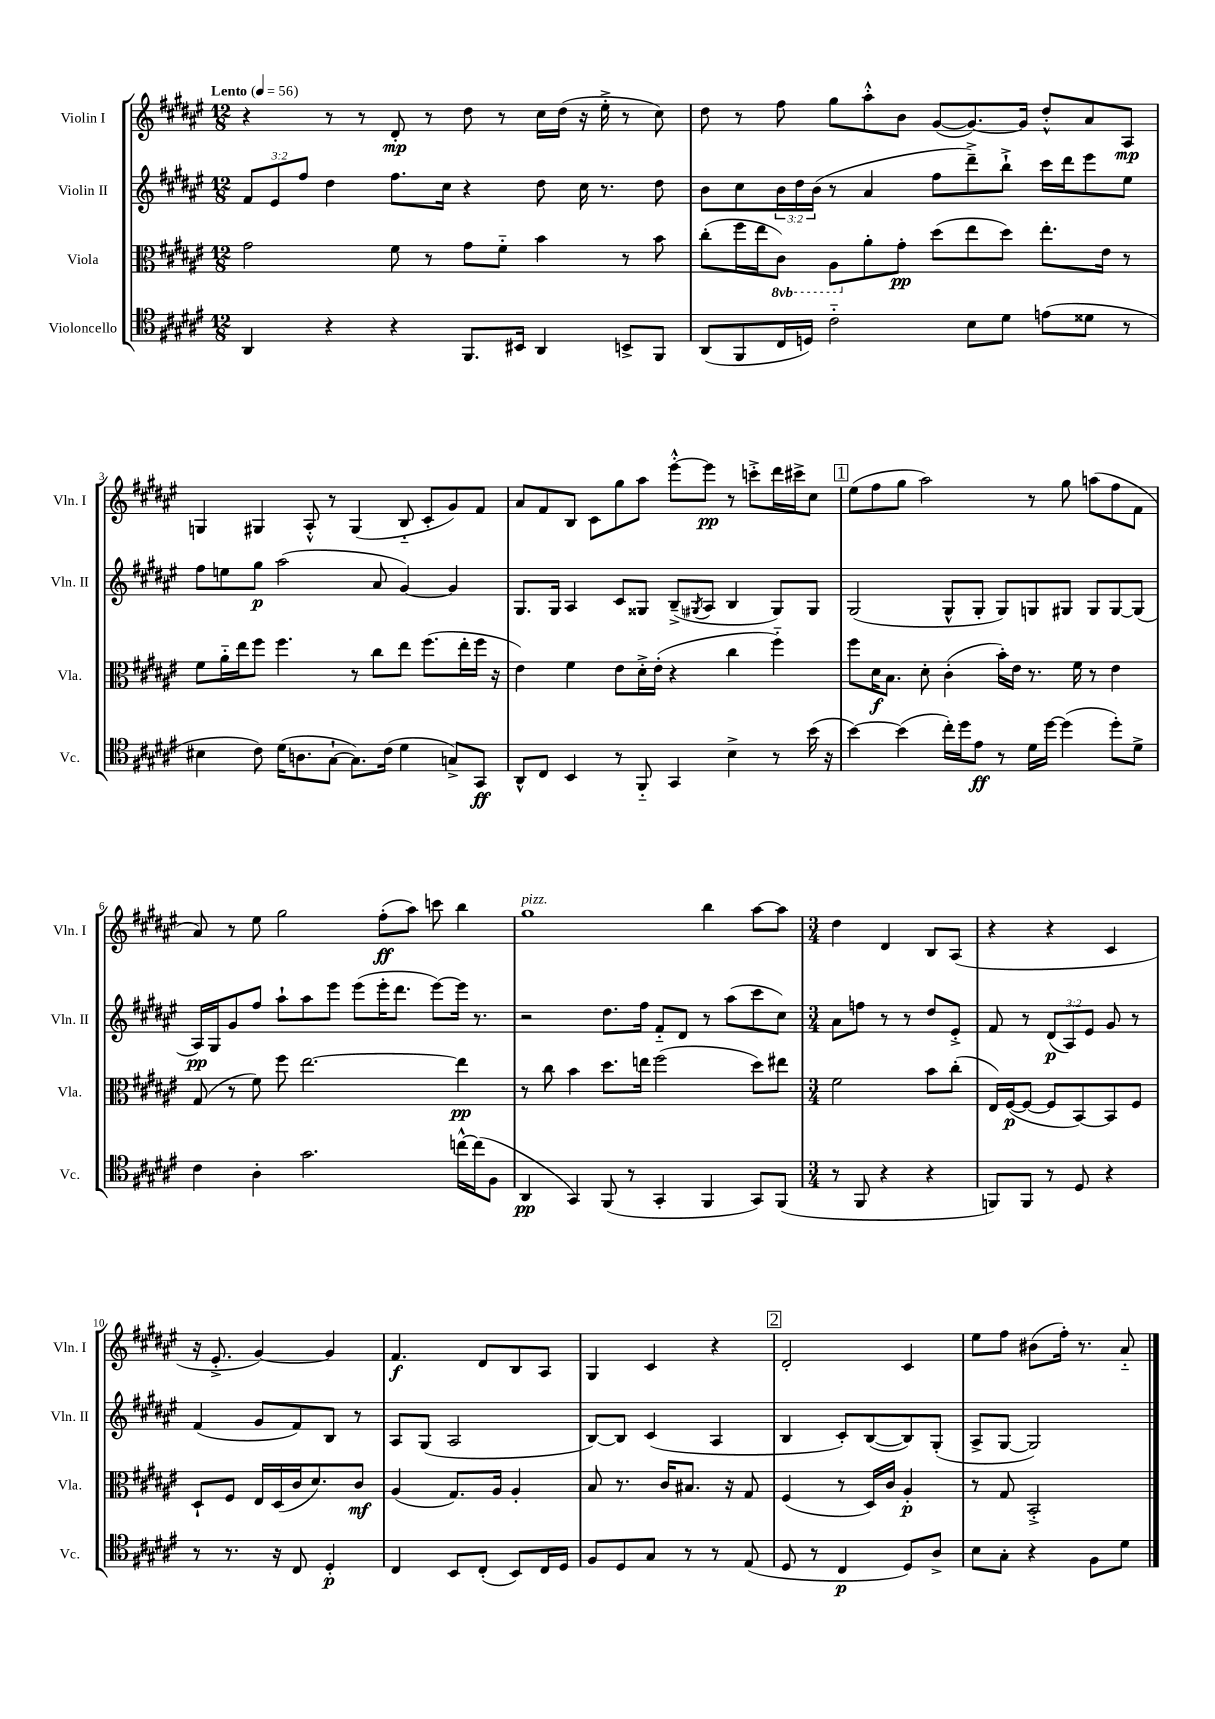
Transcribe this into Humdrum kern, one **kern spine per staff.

**kern	**dynam	**kern	**dynam	**kern	**dynam	**kern	**dynam
*part4	*part4	*part3	*part3	*part2	*part2	*part1	*part1
*staff4	*staff4	*staff3	*staff3	*staff2	*staff2	*staff1	*staff1
*I"Violoncello	*	*I"Viola	*	*I"Violin II	*	*I"Violin I	*
*I'Vc.	*	*I'Vla.	*	*I'Vln. II	*	*I'Vln. I	*
*clefC4	*	*clefC3	*	*clefG2	*	*clefG2	*
*k[f#c#g#d#a#e#]	*	*k[f#c#g#d#a#e#]	*	*k[f#c#g#d#a#e#]	*	*k[f#c#g#d#a#e#]	*
*M12/8	*	*M12/8	*	*M12/8	*	*M12/8	*
*MM56	*	*MM56	*	*MM56	*	*MM56	*
=1	=1	=1	=1	=1	=1	=1	=1
!	!	!	!	!	!	!LO:TX:a:B:t=Lento	!
4AA#/	.	2g#\	.	12f#/L	.	4r	.
.	.	.	.	12e#/	.	.	.
.	.	.	.	12ff#/J	.	.	.
4r	.	.	.	4dd#\	.	8r	.
.	.	.	.	.	.	8r	.
4r	.	8f#\	.	8.ff#\L	.	8d#'/	mp
.	.	8r	.	.	.	8r	.
.	.	.	.	16cc#\Jk	.	.	.
8.FF#/L	.	8g#\L	.	4r	.	8dd#\	.
.	.	8f#\J	.	.	.	8r	.
16BB#X/Jk	.	.	.	.	.	.	.
4AA#/	.	4b\	.	8dd#\	.	16cc#\LL	.
.	.	.	.	.	.	(16dd#\JJ	.
.	.	.	.	16cc#\	.	16r	.
.	.	.	.	8.r	.	16ee#'^\	.
8BBn^/L	.	8r	.	.	.	8r	.
8FF#/J	.	8b\	.	8dd#\	.	8cc#\)	.
=2	=2	=2	=2	=2	=2	=2	=2
(8AA#/L	.	(8cc#'\L	.	8b\L	.	8dd#\	.
8FF#/	.	16ff#\L	.	8cc#\	.	8r	.
.	.	16ee#\J	.	.	.	.	.
*	*	*8ba	*	*	*	*	*
16C#/L	.	8C#\J)	.	24b\L	.	8ff#\	.
.	.	.	.	24dd#\	.	.	.
16Dn/JJ)	.	.	.	.	.	.	.
.	.	.	.	(24b\JJ	.	.	.
2c#\	.	8AA#\L	.	8r	.	8gg#\L	.
*	*	*X8ba	*	*	*	*	*
.	.	8a#'\	.	4a#/	.	8aa#'^^\	.
.	.	8g#'\J	pp	.	.	8b\J	.
.	.	(8dd#\L	.	8ff#\L	.	([8g#/L	.
8B\L	.	8ee#\	.	8ddd#~^\)	.	8.g#/_)	.
8d#\J	.	8dd#\J)	.	8bb`^\J	.	.	.
.	.	.	.	.	.	16g#/Jk]	.
(8en\L	.	8.ee#'\L	.	16ccc#\LL	.	8dd#'^^/L	.
.	.	.	.	16ddd#\J	.	.	.
8d##X\J	.	.	.	8eee#\	.	8a#/	.
.	.	16e#\Jk	.	.	.	.	.
8r	.	8r	.	8ee#\J	.	8A#/J	mp
!!LO:LB:g=z
=3	=3	=3	=3	=3	=3	=3	=3
4B#X\	.	8f#\L	.	8ff#\L	.	4Gn/	.
.	.	16a#\L	.	8een\	.	.	.
.	.	16ee#\J	.	.	.	.	.
8c#\)	.	8ff#\J	.	8gg#\J	p	4G#X/	.
(16d#\KL	.	4.ff#\	.	(2aa#\	.	.	.
8.An\	.	.	.	.	.	.	.
.	.	.	.	.	.	8A#'^^/	.
[8G#`\J	.	.	.	.	.	8r	.
8.G#\L])	.	8r	.	.	.	(4G#/	.
.	.	8cc#\L	.	8a#/	.	.	.
(16c#\Jk	.	.	.	.	.	.	.
4d#\	.	8ee#\J	.	[4g#/)	.	8B/	.
.	.	(8.ff#\L	.	.	.	8c#'/L	.
8Gn^/L)	.	.	.	4g#/]	.	8g#/)	.
.	.	16ee#'\L	.	.	.	.	.
8GG#/J	ff	16ff#\JJ	.	.	.	8f#/J	.
.	.	16r	.	.	.	.	.
=4	=4	=4	=4	=4	=4	=4	=4
8AA#^^/L	.	4e#\)	.	8.G#/L	.	8a#/L	.
8C#/J	.	.	.	.	.	8f#/	.
.	.	.	.	16G#/Jk	.	.	.
4BB/	.	4f#\	.	4A#/	.	8B/J	.
.	.	.	.	.	.	8c#\L	.
8r	.	8e#\L	.	8c#/L	.	8gg#\	.
8FF#/	.	16d#'^\L	.	8G##X/J	.	8aa#\J	.
.	.	(16e#'\JJ	.	.	.	.	.
4GG#/	.	4r	.	(8B~^/L	.	[8eee#'^^\L	.
.	.	.	.	8qG#X/	.	.	.
.	.	.	.	8A#/J	.	8eee#\J]	pp
4B^\	.	4cc#\	.	4B/	.	8r	.
.	.	.	.	.	.	8cccn'^\L	.
8r	.	4ff#\)	.	8G#/L)	.	16ddd#\L	.
.	.	.	.	.	.	16ccc#X^\J	.
(16b\	.	.	.	8G#/J	.	8cc#\J	.
16r	.	.	.	.	.	.	.
!!LO:REH:place=s1:t=1
=5	=5	=5	=5	=5	=5	=5	=5
[4b\)	.	8ff#\L	.	(2G#/	.	(8ee#\L	.
.	.	16d#\K	f	.	.	8ff#\	.
.	.	8.B\J	.	.	.	.	.
(4b\]	.	.	.	.	.	8gg#\J	.
.	.	8d#'\	.	.	.	2aa#\)	.
16cc#'\LL)	.	(4c#'\	.	8G#^^/L	.	.	.
16dd#\J	.	.	.	.	.	.	.
8e#\J	ff	.	.	8G#'/J	.	.	.
8r	.	16b'\LL)	.	8G#/L)	.	.	.
.	.	16e#\JJ	.	.	.	.	.
16d#\LL	.	8.r	.	8Gn/	.	8r	.
[16dd#\JJ	.	.	.	.	.	.	.
(4dd#\]	.	.	.	8G#X/J	.	8gg#\	.
.	.	16f#\	.	.	.	.	.
.	.	8r	.	8G#/L	.	(8aan\L	.
8dd#'\L)	.	4e#\	.	[8G#/	.	8ff#\	.
8d#^\J	.	.	.	(8G#/J]	.	8f#\J	.
!!LO:LB:g=z
=6	=6	=6	=6	=6	=6	=6	=6
4c#\	.	(8G#/	.	16A#/LL)	pp	8a#/)	.
.	.	.	.	16G#/J	.	.	.
.	.	8r	.	8g#/	.	8r	.
4A#'\	.	8f#\)	.	8ff#/J	.	8ee#\	.
.	.	8ff#\	.	8aa#`\L	.	2gg#\	.
2.g#\	.	[2.ee#\	.	8aa#\	.	.	.
.	.	.	.	8eee#\J	.	.	.
.	.	.	.	(8eee#\L	.	.	.
.	.	.	.	16eee#'\K	.	(8ff#'\L	ff
.	.	.	.	8.ddd#\J	.	.	.
.	.	.	.	.	.	8aa#\J)	.
.	.	.	.	[8eee#\L)	.	8cccn\	.
[16ccn^^\LL	.	4ee#\]	pp	16eee#\Jk]	.	4bb\	.
(16cc\J]	.	.	.	8.r	.	.	.
8F#\J	.	.	.	.	.	.	.
=7	=7	=7	=7	=7	=7	=7	=7
!	!	!	!	!	!	!LO:TX:a:i:t=pizz.	!
4AA#/	pp	8r	.	2r	.	1gg#	.
.	.	8cc#\	.	.	.	.	.
4GG#/)	.	4b\	.	.	.	.	.
(8FF#/	.	8.dd#\L	.	8.dd#\L	.	.	.
8r	.	.	.	.	.	.	.
.	.	16een\Jk	.	16ff#\Jk	.	.	.
4GG#'/	.	(2ff#\	.	8f#/L	.	.	.
.	.	.	.	8d#/J	.	.	.
4FF#/	.	.	.	8r	.	4bb\	.
.	.	.	.	(8aa#\L	.	.	.
8GG#/L)	.	8dd#\L)	.	8ccc#\	.	[8aa#\L	.
(8FF#/J	.	8ee#X\J	.	8cc#\J)	.	8aa#\J]	.
=8	=8	=8	=8	=8	=8	=8	=8
*M3/4	*	*M3/4	*	*M3/4	*	*M3/4	*
8r	.	2f#\	.	8a#\L	.	4dd#\	.
8FF#/	.	.	.	8ffn\J	.	.	.
4r	.	.	.	8r	.	4d#/	.
.	.	.	.	8r	.	.	.
4r	.	8b\L	.	8dd#/L	.	8B/L	.
.	.	(8cc#'\J	.	8e#'^/J	.	(8A#/J	.
=9	=9	=9	=9	=9	=9	=9	=9
8FFn/L)	.	16E#/LL)	.	8f#/	.	4r	.
.	.	([16F#/J	p	.	.	.	.
8FF/J	.	8F#/J_	.	8r	.	.	.
8r	.	8F#/L]	.	(12d#/L	p	4r	.
.	.	.	.	12A#/)	.	.	.
8D#/	.	[8BB/)	.	.	.	.	.
.	.	.	.	12e#/J	.	.	.
4r	.	8BB/]	.	8g#/	.	4c#/	.
.	.	8F#/J	.	8r	.	.	.
!!LO:LB:g=z
=10	=10	=10	=10	=10	=10	=10	=10
8r	.	8D#`/L	.	(4f#/	.	16r	.
.	.	.	.	.	.	8.e#'^/	.
8.r	.	8F#/J	.	.	.	.	.
.	.	16E#/LL	.	8g#/L	.	[4g#/)	.
16r	.	(16D#/	.	.	.	.	.
8C#/	.	16c#/J	.	8f#/)	.	.	.
.	.	8.d#/)	.	.	.	.	.
4D#'/	p	.	.	8B/J	.	4g#/]	.
.	.	8c#/J	mf	8r	.	.	.
=11	=11	=11	=11	=11	=11	=11	=11
4C#/	.	(4A#/	.	8A#/L	.	4.f#/	f
.	.	.	.	(8G#/J	.	.	.
8BB/L	.	8.G#/L)	.	2A#/	.	.	.
(8C#'/J	.	.	.	.	.	8d#/L	.
.	.	16A#/Jk	.	.	.	.	.
8BB/L)	.	4A#'/	.	.	.	8B/	.
16C#/L	.	.	.	.	.	8A#/J	.
16D#/JJ	.	.	.	.	.	.	.
=12	=12	=12	=12	=12	=12	=12	=12
8F#/L	.	8B/	.	[8B/L)	.	4G#/	.
8D#/	.	8.r	.	8B/J]	.	.	.
8G#/J	.	.	.	(4c#/	.	4c#/	.
.	.	16c#/KL	.	.	.	.	.
8r	.	8.B#X/J	.	.	.	.	.
8r	.	.	.	4A#/	.	4r	.
.	.	16r	.	.	.	.	.
(8E#/	.	8G#/	.	.	.	.	.
!!LO:REH:place=s1:t=2
=13	=13	=13	=13	=13	=13	=13	=13
8D#/	.	(4F#/	.	4B/	.	2d#'/	.
8r	.	.	.	.	.	.	.
4C#/	p	8r	.	8c#'/L)	.	.	.
.	.	16D#/LL)	.	([8B/	.	.	.
.	.	16c#/JJ	.	.	.	.	.
8D#/L)	.	4A#'/	p	8B/])	.	4c#/	.
8A#^/J	.	.	.	(8G#'/J	.	.	.
=14	=14	=14	=14	=14	=14	=14	=14
8B\L	.	8r	.	8A#^/L	.	8ee#\L	.
8G#'\J	.	8G#/	.	[8G#/J	.	8ff#\J	.
4r	.	2BB'^/	.	2G#/])	.	(8b#X\L	.
.	.	.	.	.	.	16ff#'\Jk)	.
.	.	.	.	.	.	8.r	.
8F#\L	.	.	.	.	.	.	.
8d#\J	.	.	.	.	.	8a#/	.
==	==	==	==	==	==	==	==
*-	*-	*-	*-	*-	*-	*-	*-
